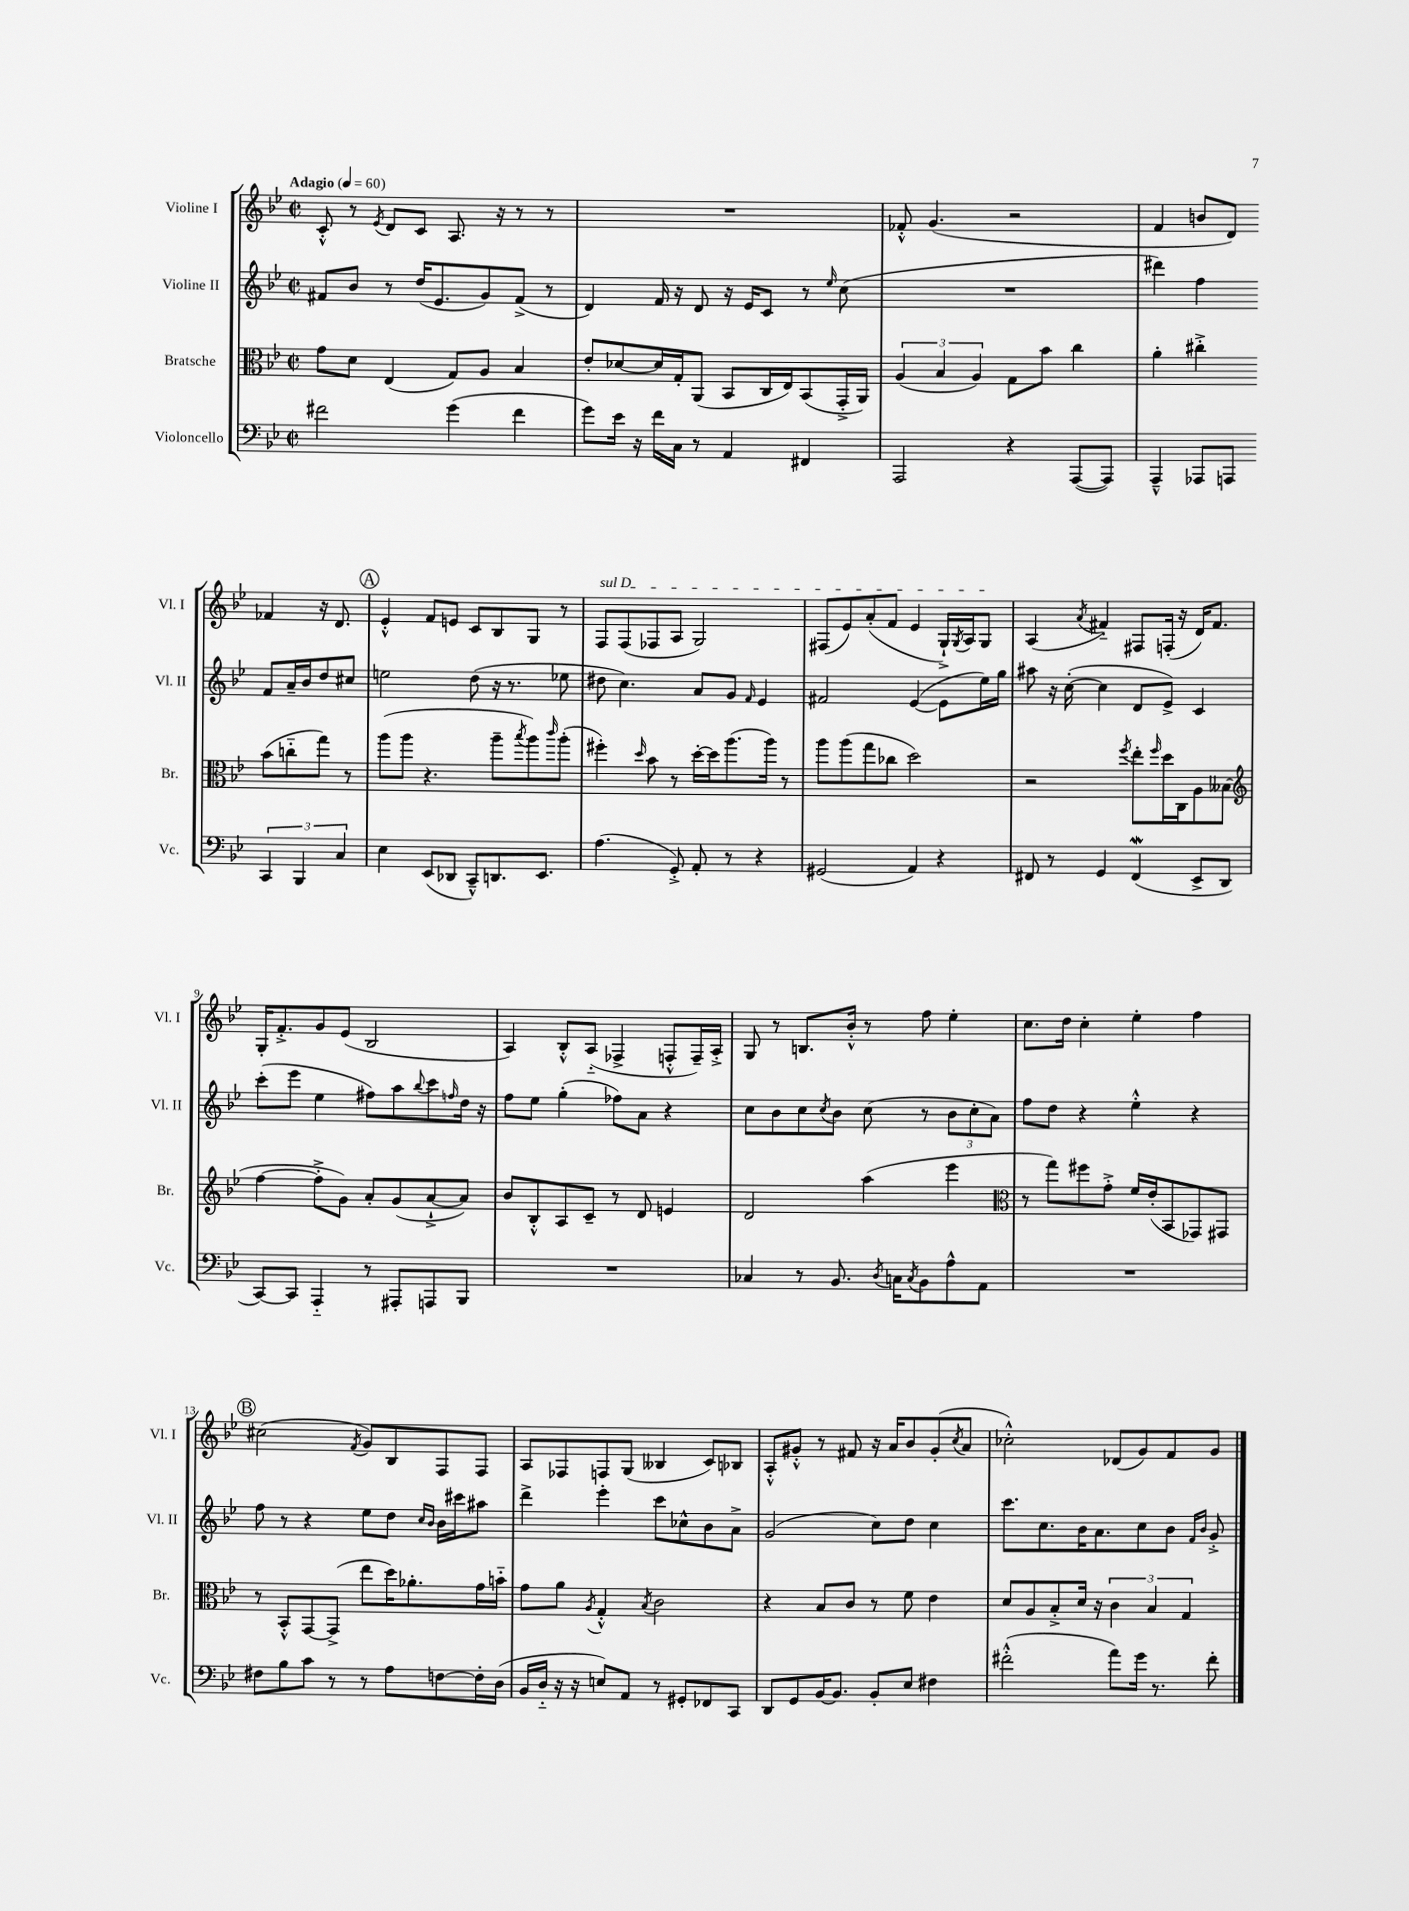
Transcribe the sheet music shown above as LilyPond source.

<<
\new StaffGroup <<
\new Staff = "s0" \with { instrumentName = "Violine I" shortInstrumentName = "Vl. I" } {
    \clef treble \key bes \major \defaultTimeSignature \time 2/2 \tempo "Adagio" 4 = 60
    c'8-.-^ r8 \acciaccatura { ees'8 } d'8 c'8 a8. r16 r8 r8 |
    R1 |
    fes'8-.-^ g'4.( r2 |
    f'4 b'8 d'8) fes'4 r16 d'8. |
    \mark \markup { \circle "A" } ees'4-.-^ f'8 e'8 c'8 bes8 g8 r8 |
    \once \override TextSpanner.bound-details.left.text = \markup { \italic "sul D" } f8\startTextSpan f8( fes8 a8 g2) |
    fis8( ees'8) a'8-.( f'8 ees'4 g16-!->) \acciaccatura { g8 } a16 g8\stopTextSpan |
    a4( \acciaccatura { a'8 } fis'4-_) fis8 f16-.( r16 d'16) fis'8. |
    g16-. f'8.-.-> g'8 ees'8( bes2 |
    a4) bes8-.-^ a8-_( fes4-> f8-.-^ f16--) a16-.-> |
    g8 r8 b8. bes'16-.-^ r8 f''8 ees''4-. |
    c''8. d''16 c''4-. ees''4-. f''4 |
    \mark \markup { \circle "B" } cis''2( \acciaccatura { f'8 } g'8) bes8 f8 f8 |
    a8 fes8 f8 g8( beses4 c'8) bes8 |
    a8-.-^ gis'8-.-^ r8 fis'8 r16 a'16 bes'8 gis'8-.( \acciaccatura { c''8 } a'8 |
    ces''2-.-^) des'8( g'8) f'8 g'8 \bar "|." |
}
\new Staff = "s1" \with { instrumentName = "Violine II" shortInstrumentName = "Vl. II" } {
    \clef treble \key bes \major \defaultTimeSignature \time 2/2
    fis'8 bes'8 r8 d''16( ees'8. g'8) fis'8->( r8 |
    d'4) f'16 r16 d'8 r16 ees'16 c'8 r8 \grace { ees''16 } c''8( |
    R1 |
    dis'''4) f''4 f'8 a'16-- bes'16 d''8 cis''8 |
    \mark \markup { \circle "A" } e''2 d''8( r16 r8. ees''8 |
    dis''8 c''4.) a'8 g'8 \grace { f'16 } ees'4 |
    fis'2 ees'4~( ees'8 ees''16) g''16 |
    ais''8 r16 c''16~-.( c''4 d'8 ees'8->) c'4 |
    c'''8-.( ees'''8 ees''4 fis''8) a''8 \appoggiatura { bes''8 } c'''8 \grace { f''16 } d''16 r16 |
    f''8 ees''8 g''4-.( fes''8) a'8 r4 |
    c''8 bes'8 c''8 \acciaccatura { c''8 } bes'8 c''8( r8 \tuplet 3/2 { bes'8 c''8-. a'8) } |
    f''8 d''8 r4 ees''4-.-^ r4 |
    \mark \markup { \circle "B" } f''8 r8 r4 ees''8 d''8 \grace { c''16 bes'16 } bes'16 cis'''16 ais''8 |
    d'''4-> ees'''4-. c'''8 ces''8-^ bes'8 a'8-> |
    g'2( c''8) d''8 c''4 |
    c'''8. c''8. bes'16 a'8. c''8 bes'8 \grace { f'16 bes'16 } g'8-.-> \bar "|." |
}
\new Staff = "s2" \with { instrumentName = "Bratsche" shortInstrumentName = "Br." } {
    \clef alto \key bes \major \defaultTimeSignature \time 2/2
    g'8 d'8 ees4( g8) a8 bes4 |
    ees'8-. des'8~ des'16 g16-. a,8( bes,8 c16 ees16) bes,8( g,16-.-> a,16) |
    \tuplet 3/2 { a4( bes4 a4) } g8 bes'8 c''4 |
    a'4-. cis''4-.-> bes'8( c''8-_ g''8) r8 |
    \mark \markup { \circle "A" } a''8( a''8 r4. a''8-- \acciaccatura { bes''8 } a''8) \grace { c'''16 } a''8-.( |
    fis''4-.) \grace { d''16 } bes'8 r8 d''16~-. d''16 a''8.( a''16) r8 |
    a''8 a''8( g''8 ces''8 d''2) |
    r2 \acciaccatura { f''8 } ees''8-. \grace { f''16 } d''16 c16 a8 beses8( |
    \clef treble f''4~ f''8-.-> g'8) a'8-. g'8( a'8~-!-> a'8) |
    bes'8 bes8-.-^ a8 c'8-- r8 d'8 e'4 |
    d'2 a''4( ees'''4 |
    \clef alto r8 g''8) fis''8 g'8-.-> f'16 ees'16-.( bes,8 ges,8) gis,8 |
    \mark \markup { \circle "B" } r8 bes,8-.-^ g,8~ g,8->( ees''8 d''16) aes'8.-. g'16 b'16-_ |
    g'8 a'8 \acciaccatura { a8 } g4-.-^ \acciaccatura { bes8 } c'2 |
    r4 bes8 c'8 r8 f'8 ees'4 |
    d'8 a8 bes8-.-> d'16 r16 \tuplet 3/2 { c'4 bes4 g4 } \bar "|." |
}
\new Staff = "s3" \with { instrumentName = "Violoncello" shortInstrumentName = "Vc." } {
    \clef bass \key bes \major \defaultTimeSignature \time 2/2
    fis'2 g'4( fis'4 |
    g'8) ees'16 r16 f'16 c16 r8 a,4 fis,4 |
    a,,2 r4 a,,8~( a,,8) |
    a,,4---^ aes,,8 a,,8 \tuplet 3/2 { c,4 bes,,4 c4 } |
    \mark \markup { \circle "A" } ees4 ees,8( des,8 c,8---^) d,8. ees,8. |
    a4.( g,8-.->) a,8-. r8 r4 |
    gis,2( a,4) r4 |
    fis,8 r8 g,4 fis,4\mordent( ees,8-> d,8 |
    c,8~) c,8 a,,4-_ r8 ais,,8-. a,,8 bes,,8 |
    R1 |
    ces4 r8 bes,8. \acciaccatura { d8 } c16 \acciaccatura { c8 } bes,8 a8-^ a,8 |
    R1 |
    \mark \markup { \circle "B" } fis8 bes8 c'8 r8 r8 a8 f8~ f16-. d16( |
    bes,16 d16-_ r16 r16 e8) a,8 r8 gis,8-. fes,8 c,8 |
    d,8 g,8 bes,16~ bes,8. bes,8-. ees8 fis4 |
    fis'2-.-^( a'8) g'16 r8. fis'8-. \bar "|." |
}
>>
>>
